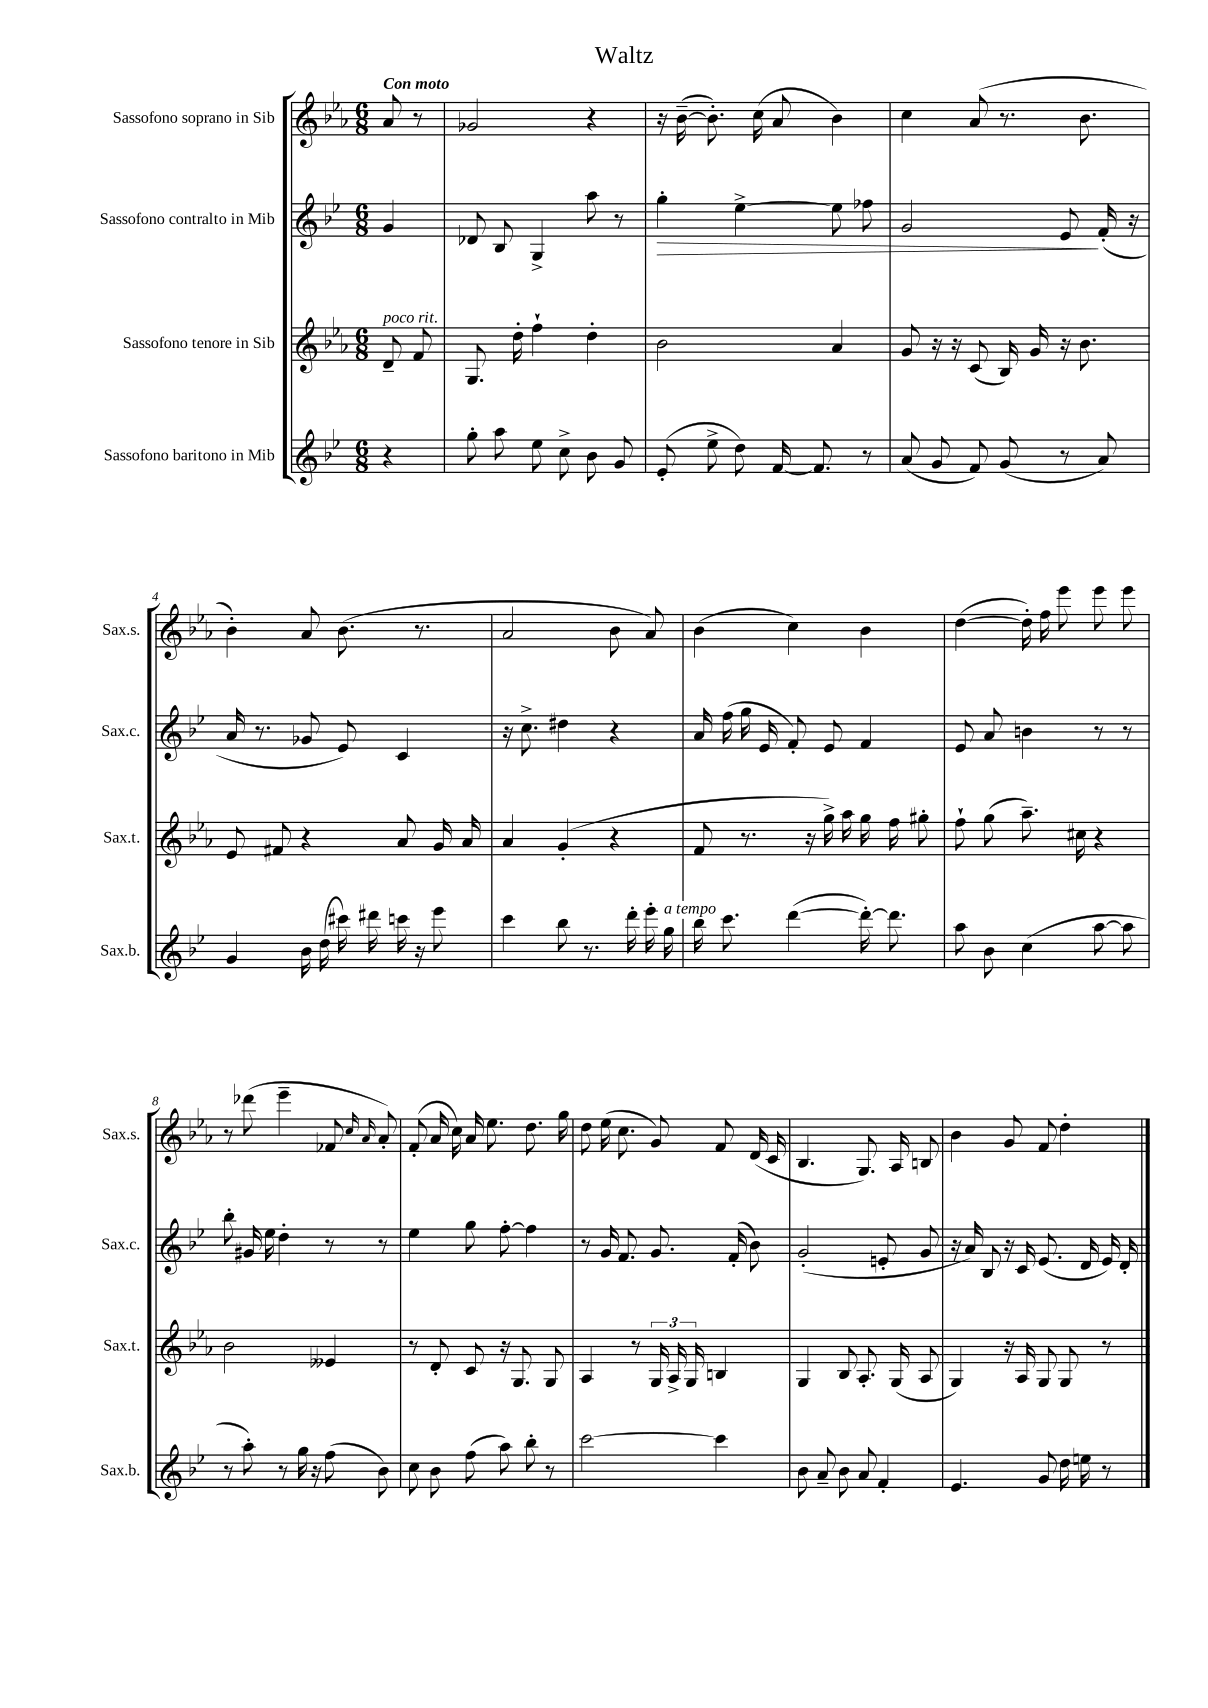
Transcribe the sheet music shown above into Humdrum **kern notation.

**kern	**kern	**kern	**dynam	**kern
*part4	*part3	*part2	*part2	*part1
*staff4	*staff3	*staff2	*staff2	*staff1
*I"Sassofono baritono in Mib	*I"Sassofono tenore in Sib	*I"Sassofono contralto in Mib	*	*I"Sassofono soprano in Sib
*I'Sax.b.	*I'Sax.t.	*I'Sax.c.	*	*I'Sax.s.
*clefG2	*clefG2	*clefG2	*	*clefG2
*k[b-e-]	*k[b-e-a-]	*k[b-e-]	*	*k[b-e-a-]
*M6/8	*M6/8	*M6/8	*	*M6/8
=	=	=	=	=
!	!	!	!	!LO:TX:a:B:t=Con moto
!	!LO:TX:a:i:t=poco rit.	!	!	!
4r	8d~/	4g/	.	8a-/
.	8f/	.	.	8r
=1	=1	=1	=1	=1
8gg'\	8.G/	8d-X/	.	2g-X/
8aa\	.	8B-/	.	.
.	16dd'\	.	.	.
8ee-\	4ff`\	4G^/	.	.
8cc^\	.	.	.	.
8b-\	4dd'\	8aa\	.	4r
8g/	.	8r	.	.
=2	=2	=2	=2	=2
!	!	!	!LO:HP:b	!
(8e-'/	2b-\	4gg'\	>	16r
.	.	.	.	([16b-~\
8ee-^\	.	.	.	8.b-'\])
8dd\)	.	[4ee-^\	.	.
.	.	.	.	(16cc\
[16f/	.	.	.	8a-/
8.f/]	.	.	.	.
.	4a-/	8ee-\]	.	4b-\)
8r	.	8ff-X\	.	.
=3	=3	=3	=3	=3
(8a/	8g/	2g/	.	4cc\
8g/	16r	.	.	.
.	16r	.	.	.
8f/)	(8c/	.	.	(8a-/
(8g/	16B-/)	.	.	8.r
.	16g/	.	.	.
8r	16r	8e-/	.	.
.	8.b-\	.	.	8.b-\
8a/)	.	(16f'/	]	.
.	.	16r	.	.
!!LO:LB:g=z
=4	=4	=4	=4	=4
4g/	8e-/	16a/	.	4b-'\)
.	.	8.r	.	.
.	8f#X/	.	.	.
16b-\	4r	8g-X/	.	8a-/
(16dd\	.	.	.	.
16ccc#X\)	.	8e-/)	.	(8.b-\
16ddd#X\	.	.	.	.
16cccn\	8a-/	4c/	.	.
16r	.	.	.	8.r
8eee-\	16g/	.	.	.
.	16a-/	.	.	.
=5	=5	=5	=5	=5
4ccc\	4a-/	16r	.	2a-/
.	.	8.cc^\	.	.
8bb-\	(4g'/	4dd#X\	.	.
8.r	.	.	.	.
.	4r	4r	.	8b-\
16ddd'\	.	.	.	.
16eee-'\	.	.	.	8a-/)
!LO:TX:a:i:t=a tempo	!	!	!	!
16gg\	.	.	.	.
=6	=6	=6	=6	=6
16bb-\	8f/	16a/	.	(4b-\
8.ccc\	.	(16ff\	.	.
.	8.r	16gg\	.	.
.	.	16e-/	.	.
([4ddd\	.	8f'/)	.	4cc\)
.	16r	.	.	.
.	16gg^\)	8e-/	.	.
.	16aa-\	.	.	.
16ddd'\_)	16gg\	4f/	.	4b-\
8.ddd\]	16ff\	.	.	.
.	8gg#X'\	.	.	.
=7	=7	=7	=7	=7
8aa\	8ff`\	8e-/	.	([4dd\
8b-\	(8gg\	8a/	.	.
(4cc\	8.aa-~\)	4bn\	.	16dd'\])
.	.	.	.	16ff\
.	.	.	.	8eee-\
.	16cc#X\	.	.	.
[8aa\	4r	8r	.	8eee-\
8aa\]	.	8r	.	8eee-\
!!LO:LB:g=z
=8	=8	=8	=8	=8
8r	2b-\	8bb-'\	.	8r
8aa'\)	.	16g#X/	.	(8ddd-X\
.	.	16ee-\	.	.
8r	.	4dd'\	.	4eee-~\
16gg\	.	.	.	.
16r	.	.	.	.
(8ff\	4e--X/	8r	.	8f-X/
.	.	.	.	16qqcc/
.	.	.	.	16qqa-/
8b-\)	.	8r	.	8a-'/)
=9	=9	=9	=9	=9
8cc\	8r	4ee-\	.	(8f'/
8b-\	8d'/	.	.	16a-/
.	.	.	.	16cc\)
(8ff\	8c/	8gg\	.	16a-/
.	.	.	.	8.ee-\
8aa\)	16r	[8ff'\	.	.
.	8.G/	.	.	.
8bb-'\	.	4ff\]	.	8.dd\
8r	8G/	.	.	.
.	.	.	.	16gg\
=10	=10	=10	=10	=10
[2ccc\	4A-/	8r	.	8dd\
.	.	16g/	.	(16ee-\
.	.	8.f/	.	8.cc\
.	8r	.	.	.
.	24G/	8.g/	.	8g/)
.	24A-^/	.	.	.
.	24G/	.	.	.
4ccc\]	4Bn/	.	.	8f/
.	.	(16f'/	.	.
.	.	8b-\)	.	(16d/
.	.	.	.	16c/
=11	=11	=11	=11	=11
8b-\	4G/	(2g'/	.	4.B-/
8a~/	.	.	.	.
8b-\	8B-/	.	.	.
8a/	8.A-'/	.	.	8.G/)
4f'/	.	8en'/	.	.
.	(16G/	.	.	16A-/
.	8A-/	8g/	.	8Bn/
=12	=12	=12	=12	=12
4.e-/	4G/)	16r	.	4b-\
.	.	16a/)	.	.
.	.	8B-/	.	.
.	16r	16r	.	8g/
.	16A-/	16c/	.	.
8g/	8G/	(8.e-/	.	8f/
16dd\	8G/	.	.	4dd'\
16een\	.	16d/	.	.
8r	8r	16e-/)	.	.
.	.	16d'/	.	.
==	==	==	==	==
*-	*-	*-	*-	*-
